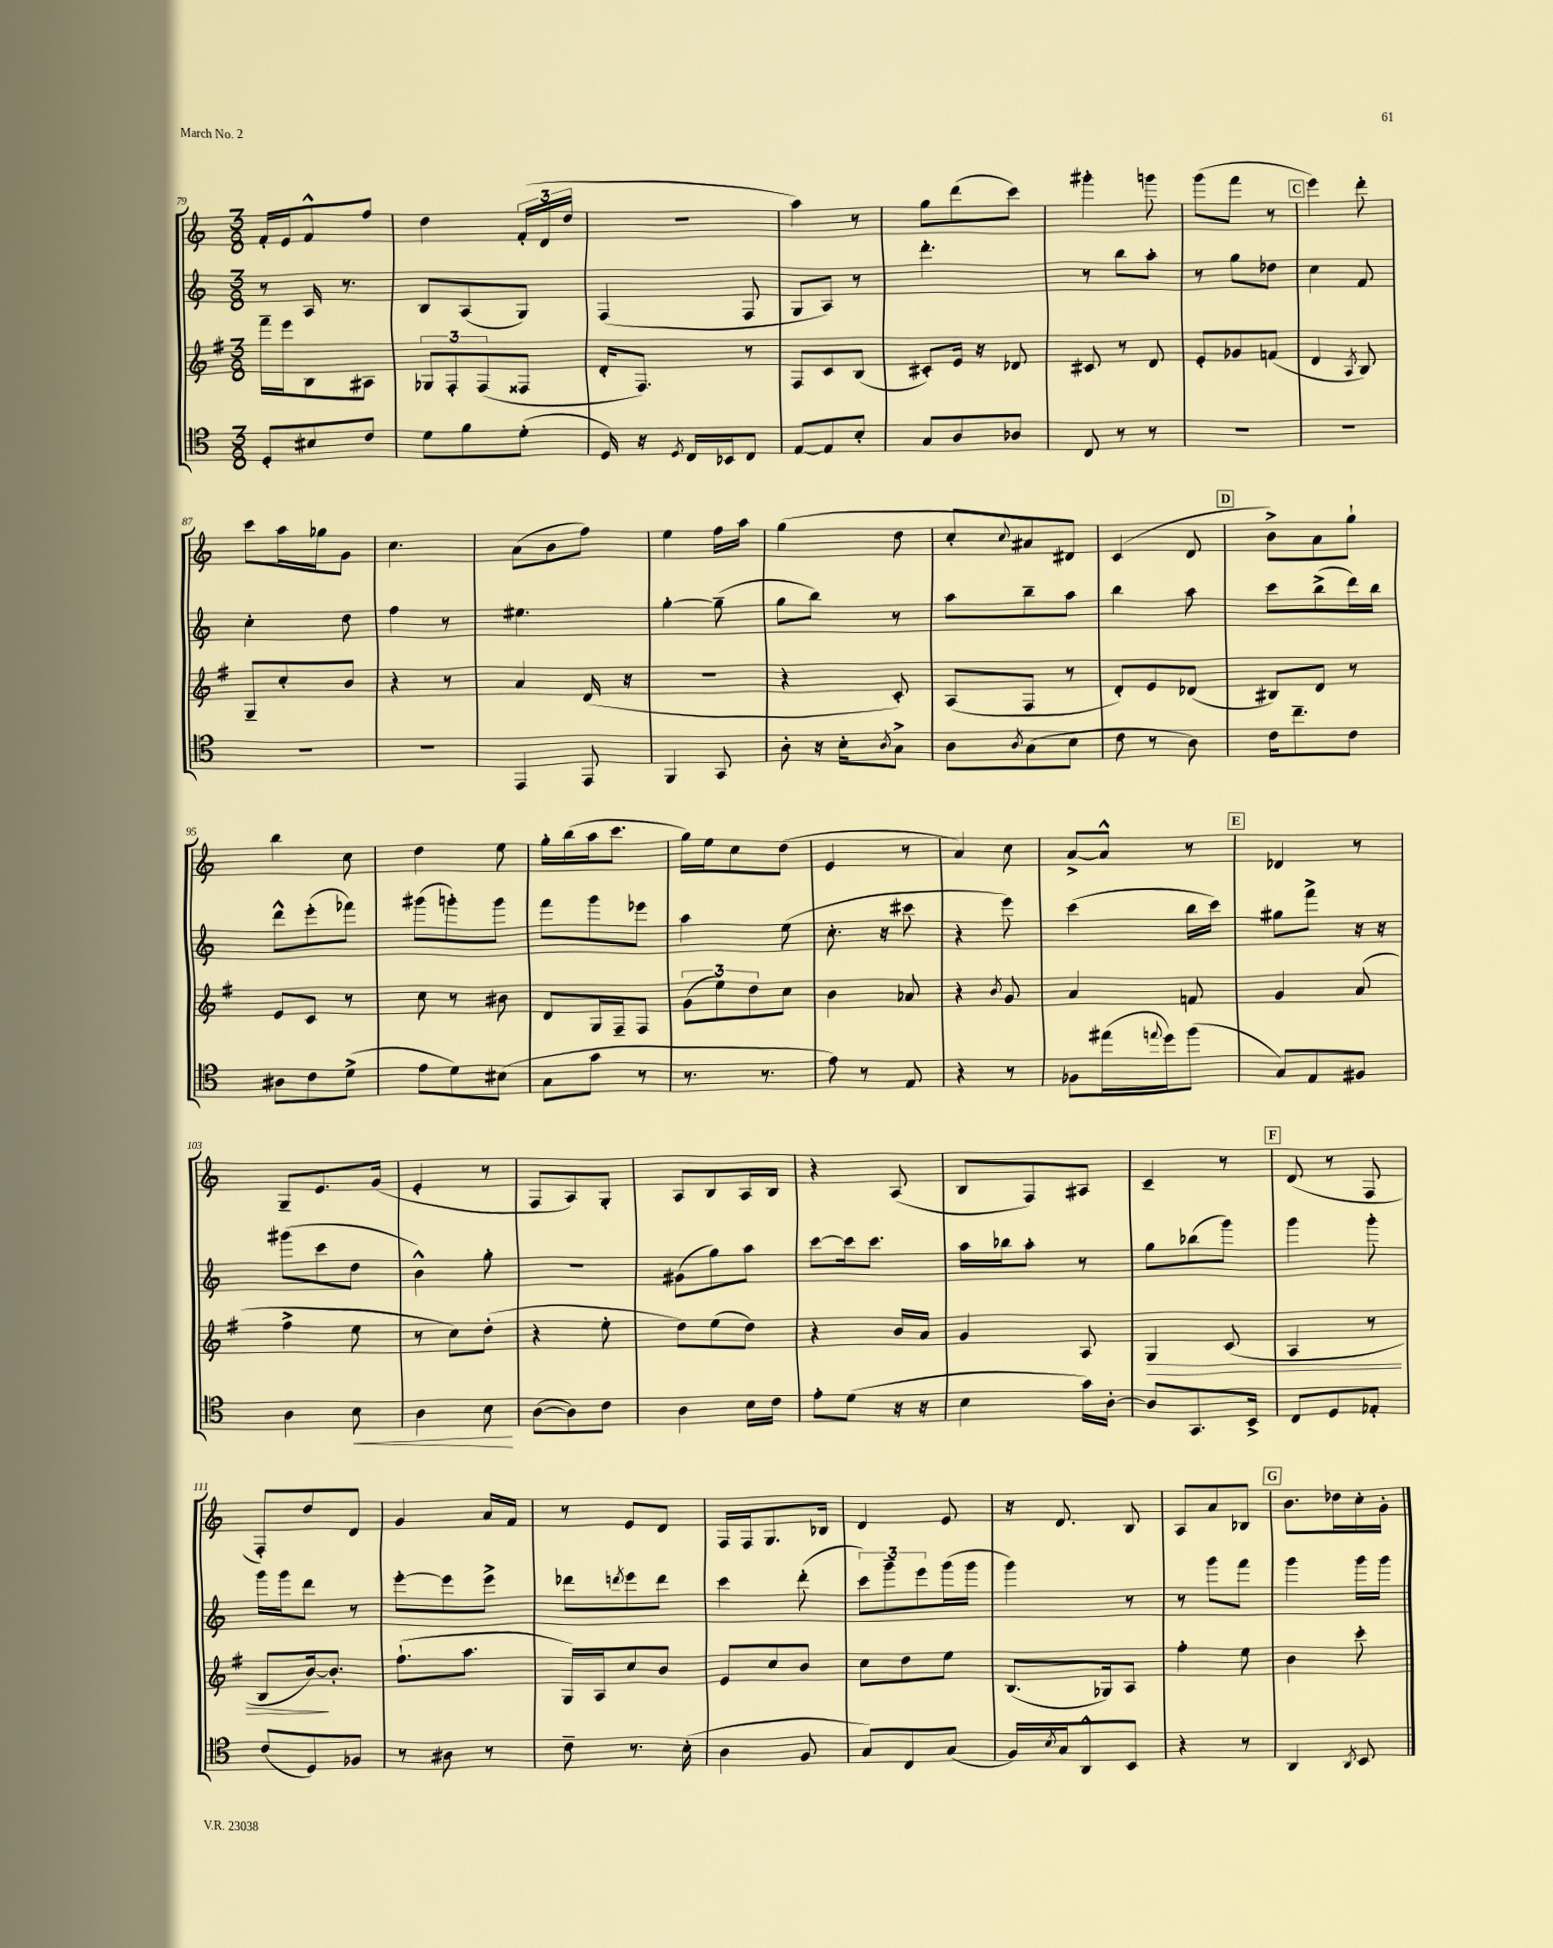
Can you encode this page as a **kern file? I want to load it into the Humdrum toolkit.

**kern	**dynam	**kern	**dynam	**kern	**kern
*part4	*part4	*part3	*part3	*part2	*part1
*staff4	*staff4	*staff3	*staff3	*staff2	*staff1
*clefC4	*	*clefG2	*	*clefG2	*clefG2
*k[]	*	*k[f#]	*	*k[]	*k[]
*M3/8	*	*M3/8	*	*M3/8	*M3/8
=79	=79	=79	=79	=79	=79
8D'/L	.	16fff#~\LL	.	8r	16f'/LL
.	.	16eee\J	.	.	16e/J
8B#X/	.	8B\	.	16A/	8f^^/
.	.	.	.	8.r	.
8c/J	.	8A#X\J	.	.	8ff/J
=80	=80	=80	=80	=80	=80
8d\L	.	12G-X/L	.	8B/L	4dd\
.	.	12F#'/	.	.	.
8f\	.	.	.	(8A/	.
.	.	(12F#/	.	.	.
(8d'\J	.	8F##X/J	.	8G/J)	(24f'/LL
.	.	.	.	.	24d/
.	.	.	.	.	24dd/JJ
=81	=81	=81	=81	=81	=81
16D/)	.	16d'/KL	.	(4F/	4.r
16r	.	8.F#/J)	.	.	.
8qD/	.	.	.	.	.
16C/LL	.	.	.	.	.
16BB-X/J	.	.	.	.	.
8C/J	.	8r	.	8F/	.
=82	=82	=82	=82	=82	=82
[8E/L	.	8F#/L	.	8G/L	4aa\)
8E/]	.	8c/	.	8A/J)	.
8B'/J	.	(8B/J	.	8r	8r
=83	=83	=83	=83	=83	=83
8G/L	.	8c#X'/L)	.	4.ddd'\	8gg\L
8A/	.	16e/Jk	.	.	(8ddd\
.	.	16r	.	.	.
8A-X/J	.	8d-X/	.	.	8ccc\J)
=84	=84	=84	=84	=84	=84
8C/	.	8c#X/	.	8r	4ggg#X'\
8r	.	8r	.	8bb\L	.
8r	.	8d/	.	8aa'\J	8gggn\
=85	=85	=85	=85	=85	=85
4.r	.	8e'/L	.	8r	(8ggg\L
.	.	8g-X/	.	8gg\L	8fff\J
.	.	(8fn/J	.	8dd-X\J	8r
!!LO:REH:place=s1:t=C
=86	=86	=86	=86	=86	=86
4.r	.	4d/	.	4cc\	4eee\)
.	.	8qA/	.	.	.
.	.	8B/)	.	8f/	8ddd'\
!!LO:LB:g=z
=87	=87	=87	=87	=87	=87
4.r	.	8G~/L	.	4cc'\	8ccc\L
.	.	8cc'/	.	.	16aa\L
.	.	.	.	.	16gg-X\J
.	.	8b/J	.	8dd\	8g\J
=88	=88	=88	=88	=88	=88
4.r	.	4r	.	4ff\	4.cc\
.	.	8r	.	8r	.
=89	=89	=89	=89	=89	=89
4EE/	.	4a/	.	4.ee#X\	(8a\L
.	.	.	.	.	8b\
8EE/	.	(16d/	.	.	8ff\J)
.	.	16r	.	.	.
=90	=90	=90	=90	=90	=90
4FF/	.	4.r	.	[4gg'\	4ee\
8GG/	.	.	.	(8gg~\]	16ff\LL
.	.	.	.	.	16aa\JJ
=91	=91	=91	=91	=91	=91
8A'\	.	4r	.	8gg\L	(4gg\
16r	.	.	.	8bb\J)	.
16B'\KL	.	.	.	.	.
8qA/	.	.	.	.	.
8G^\J	.	8c'/)	.	8r	8dd\
=92	=92	=92	=92	=92	=92
8A\L	.	(8A/L	.	8aa\L	8cc'/L
8qA/	.	.	.	.	8qqcc/
(8G\	.	8F#/J	.	8bb~\	8a#X/)
8B\J	.	8r	.	8aa\J	8d#X/J
=93	=93	=93	=93	=93	=93
8c\	.	8d'/L)	.	4bb\	(4c/
8r	.	8e/	.	.	.
8A\)	.	(8d-X/J	.	8aa\	8d/
!!LO:REH:place=s1:t=D
=94	=94	=94	=94	=94	=94
16c\KL	.	8B#X/L)	.	8ccc\L	8b^\L)
8.cc~\	.	.	.	.	.
.	.	8d/J	.	(8bb^\	8a\
8c\J	.	8r	.	16ddd\L)	8gg`\J
.	.	.	.	16bb\JJ	.
!!LO:LB:g=z
=95	=95	=95	=95	=95	=95
8A#X\L	.	8e/L	.	8ddd^^\L	4bb\
8c\	.	8c/J	.	(8eee'\	.
(8d^\J	.	8r	.	8fff-X\J)	8cc\
=96	=96	=96	=96	=96	=96
8e\L	.	8cc\	.	(8ggg#X\L	4dd\
8d\)	.	8r	.	8gggn'\)	.
(8B#X\J	.	8b#X\	.	8ggg\J	8ee\
=97	=97	=97	=97	=97	=97
8G\L	.	8d/L	.	8fff\L	16gg'\LL
.	.	.	.	.	(16bb\
8g\J	.	16G/L	.	8ggg\	16aa\J
.	.	16F#~/J	.	.	8.ccc\J
8r	.	8F#/J	.	8eee-X\J	.
=98	=98	=98	=98	=98	=98
8.r	.	(12g\L	.	4aa\	16gg\LL)
.	.	.	.	.	16ee\J
.	.	12ee\)	.	.	.
.	.	.	.	.	8cc\
.	.	12dd\	.	.	.
8.r	.	.	.	.	.
.	.	8cc\J	.	(8ee\	(8dd\J
=99	=99	=99	=99	=99	=99
8e\)	.	4b\	.	8.cc'\	4e/
8r	.	.	.	.	.
.	.	.	.	16r	.
8E/	.	8a-X/	.	8ccc#X\	8r
=100	=100	=100	=100	=100	=100
4r	.	4r	.	4r	4a/)
.	.	8qb/	.	.	.
8r	.	8g/	.	8eee\)	8cc\
=101	=101	=101	=101	=101	=101
8F-X\L	.	4a/	.	(4ccc\	[8a^/L
(16ee#X\L	.	.	.	.	8a^^/J]
8qqeen/	.	.	.	.	.
16dd\J)	.	.	.	.	.
(8ff\J	.	8fn/	.	16bb\LL	8r
.	.	.	.	16ccc\JJ)	.
!!LO:REH:place=s1:t=E
=102	=102	=102	=102	=102	=102
8G/L)	.	4g/	.	8gg#X\L	4d-X/
8E/	.	.	.	8fff^\J	.
8F#X/J	.	(8a/	.	16r	8r
.	.	.	.	16r	.
!!LO:LB:g=z
=103	=103	=103	=103	=103	=103
4A\	.	4ff#^\	.	(8ggg#X\L	8G~/L
.	.	.	.	8ccc\	8.e/
!	!LO:HP:b	!	!	!	!
8B\	<	8ee\	.	8dd\J	.
.	.	.	.	.	(16g/Jk
=104	=104	=104	=104	=104	=104
4A\	.	8r	.	4b^^\)	4e'/
.	.	8cc\L)	.	.	.
8B\	.	(8dd'\J	.	8gg'\	8r
.	[	.	.	.	.
=105	=105	=105	=105	=105	=105
([8A\L	.	4r	.	4.r	8F/L
8A\])	.	.	.	.	8A/)
8c\J	.	8ee'\	.	.	8G'/J
=106	=106	=106	=106	=106	=106
4A\	.	8dd\L)	.	(8g#X\L	8A/L
.	.	(8ee\	.	8gg\)	8B/
16B\LL	.	8dd\J)	.	8aa\J	16A/L
16c\JJ	.	.	.	.	16B/JJ
=107	=107	=107	=107	=107	=107
8e'\L	.	4r	.	[8ccc\L	4r
(8d\J	.	.	.	16ccc\k]	.
.	.	.	.	8.ccc\J	.
16r	.	16b/LL	.	.	(8A/
16r	.	16a/JJ	.	.	.
=108	=108	=108	=108	=108	=108
4B\	.	4g/	.	16aa\LL	8B/L
.	.	.	.	16bb-X\J	.
.	.	.	.	8aa'\J	8F/)
16g\LL)	.	8A/	.	8r	8A#X/J
[16A'\JJ	.	.	.	.	.
=109	=109	=109	=109	=109	=109
!	!	!	!LO:HP:b	!	!
8A/L]	.	4G/	>	8gg\L	4c~/
8.GG/	.	.	.	(8bb-X\	.
.	.	(8c/	.	8ggg\J)	8r
16BB^/Jk	.	.	.	.	.
!!LO:REH:place=s1:t=F
=110	=110	=110	=110	=110	=110
8C/L	.	4A/	.	4ggg\	(8d/
8D/	.	.	.	.	8r
8E-X'/J	.	8r	.	8ggg'\	8F/
!!LO:LB:g=z
=111	=111	=111	=111	=111	=111
(8c/L	.	8B/L	.	16ggg\LL	8F'/L)
.	.	.	.	16ggg\J	.
8D/)	.	[16b/k)	.	8ddd\J	8dd/
.	.	8.b'/J]	]	.	.
8F-X/J	.	.	.	8r	8d/J
=112	=112	=112	=112	=112	=112
8r	.	(8.ff#`\L	.	[8eee'\L	4g/
8A#X\	.	.	.	8eee\]	.
.	.	8.aa\J	.	.	.
8r	.	.	.	8eee^\J	16a/LL
.	.	.	.	.	16f/JJ
=113	=113	=113	=113	=113	=113
8c~\	.	16G/LL)	.	8ddd-X\L	8r
.	.	16A/J	.	.	.
.	.	.	.	8qdddn/	.
8.r	.	8cc/	.	8eee\	8e/L
.	.	8b/J	.	8ddd\J	8d/J
(16B'\	.	.	.	.	.
=114	=114	=114	=114	=114	=114
4A\	.	8e/L	.	4ccc\	16F/LL
.	.	.	.	.	16F/J
.	.	8cc/	.	.	8.G/
8F/	.	8b/J	.	(8ddd'\	.
.	.	.	.	.	16B-X/Jk
=115	=115	=115	=115	=115	=115
8G/L)	.	8cc\L	.	12ccc\L)	4d/
.	.	.	.	12ggg~\	.
8C/	.	8dd\	.	.	.
.	.	.	.	12eee\	.
(8G/J	.	8ee\J	.	(16ggg\L	8e/
.	.	.	.	16ggg\JJ	.
=116	=116	=116	=116	=116	=116
16F/LL)	.	(8.B/L	.	4ggg\)	16r
8qB/	.	.	.	.	.
16G/J	.	.	.	.	8.d/
8AA^^/	.	.	.	.	.
.	.	16G-X/k)	.	.	.
8BB/J	.	8A/J	.	8r	8B/
=117	=117	=117	=117	=117	=117
4r	.	4ff#'\	.	8r	8A/L
.	.	.	.	8ggg\L	8a/
8r	.	8ee\	.	8fff\J	8B-X/J
!!LO:REH:place=s1:t=G
=118	=118	=118	=118	=118	=118
4AA/	.	4b\	.	4ggg\	8.b\L
.	.	.	.	.	16dd-X\L
8qAA/	.	.	.	.	.
8BB/	.	8ccc'\	.	16ggg\LL	16cc'\
.	.	.	.	16ggg\JJ	16g'\JJ
==	==	==	==	==	==
*-	*-	*-	*-	*-	*-
